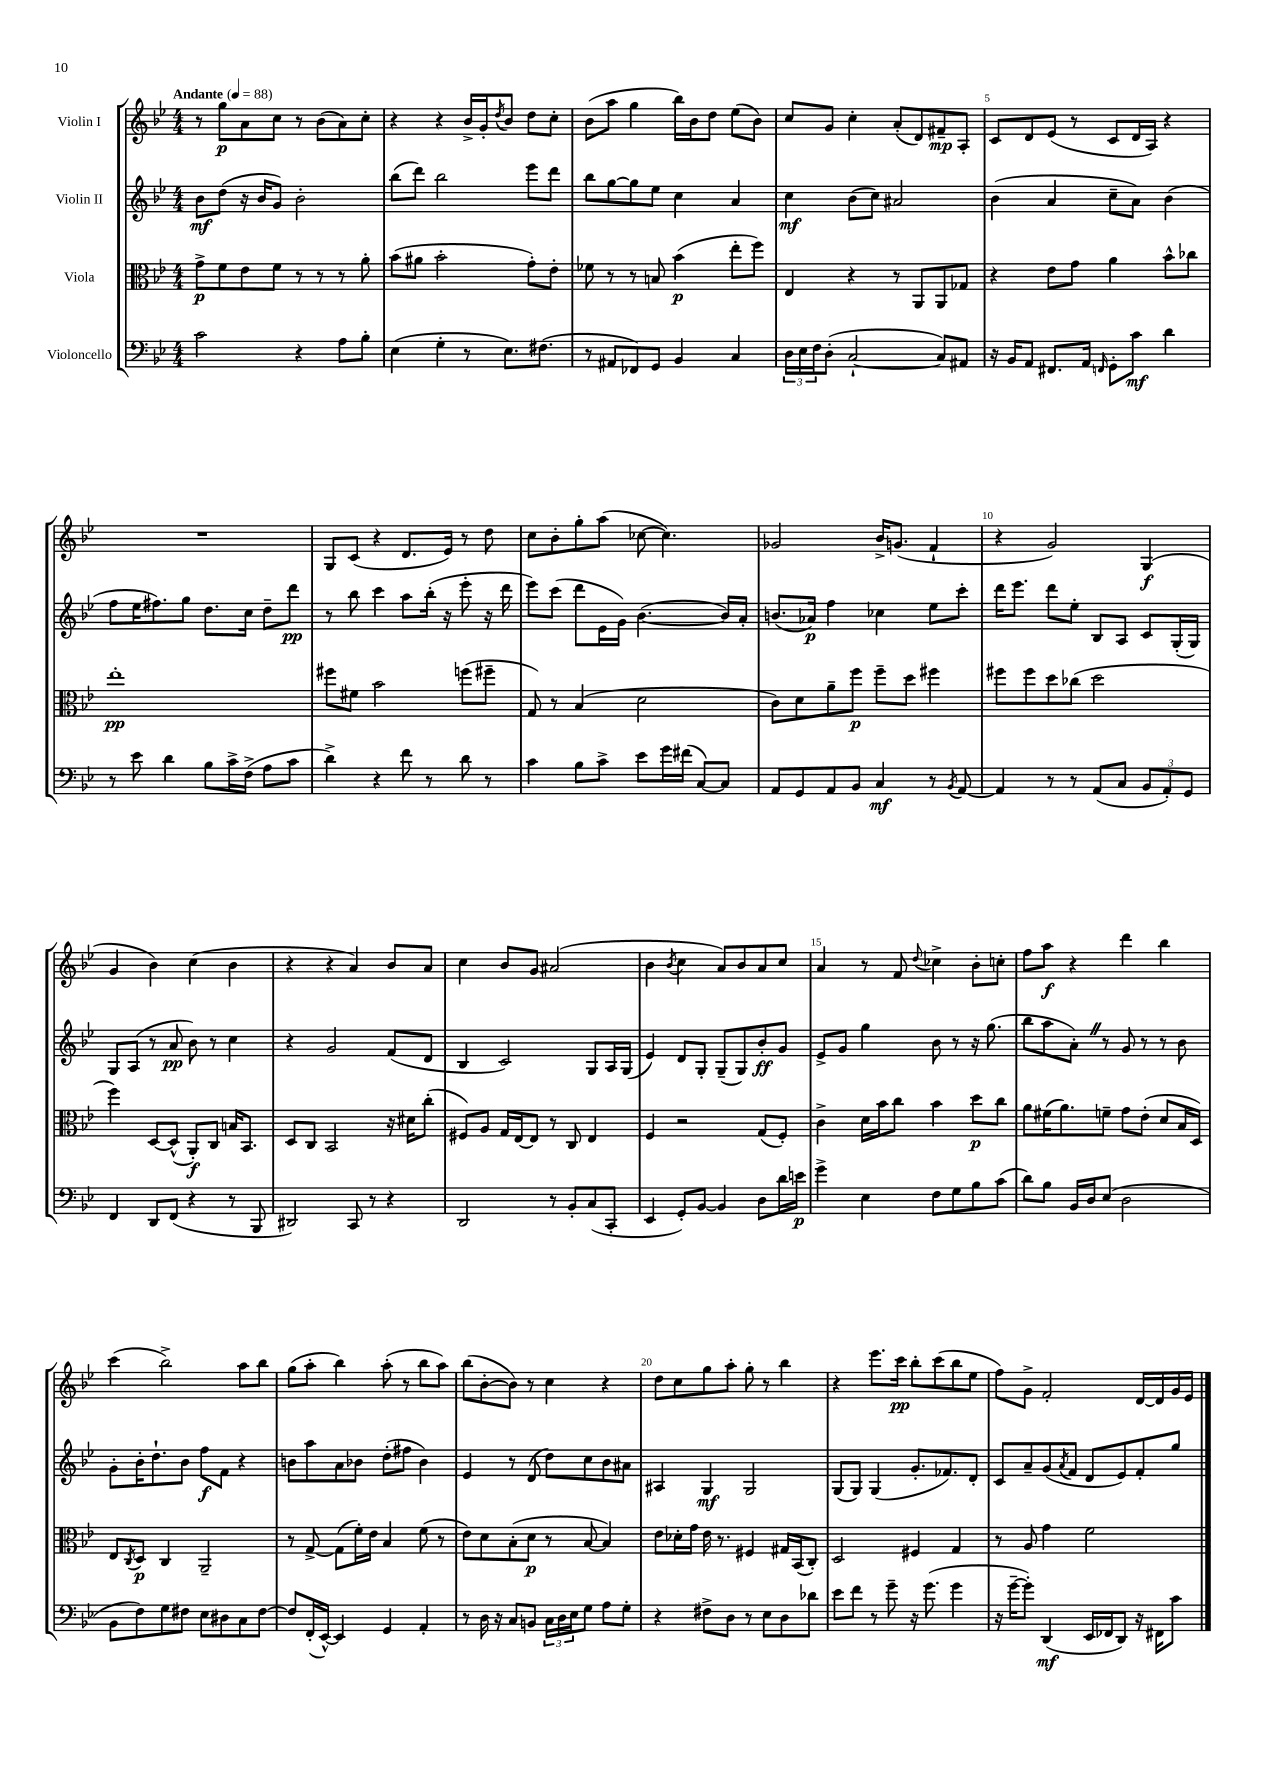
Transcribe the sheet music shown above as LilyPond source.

<<
\new StaffGroup <<
\new Staff = "s0" \with { instrumentName = "Violin I" } {
    \clef treble \key bes \major \numericTimeSignature \time 4/4 \tempo "Andante" 4 = 88
    r8 g''8\p a'8 c''8 r8 bes'8( a'8) c''8-. |
    r4 r4 bes'16-> g'16-. \acciaccatura { d''8 } bes'8 d''8 c''8-. |
    bes'8( a''8 g''4 bes''16) bes'16 d''8 ees''8( bes'8) |
    c''8 g'8 c''4-. a'8-.( d'8) fis'8--\mp a8-. |
    c'8 d'8 ees'8( r8 c'8 d'16 a16) r4 |
    R1 |
    g8 c'8( r4 d'8. ees'16) r8 d''8 |
    c''8 bes'8-. g''8-. a''8( ces''8~ ces''4.) |
    ges'2 bes'16-> g'8.( f'4-! |
    r4 g'2) g4\f( |
    g'4 bes'4) c''4( bes'4 |
    r4 r4 a'4) bes'8 a'8 |
    c''4 bes'8 g'8 ais'2( |
    bes'4 \acciaccatura { bes'8 } c''4 a'8) bes'8 a'8 c''8 |
    a'4 r8 f'8 \appoggiatura { d''8 } ces''4-> bes'8-. c''8-. |
    f''8 a''8\f r4 d'''4 bes''4 |
    c'''4( bes''2->) a''8 bes''8 |
    g''8( a''8-. bes''4) a''8-.( r8 bes''8 a''8) |
    bes''8( bes'8~-. bes'8) r8 c''4 r4 |
    d''8 c''8 g''8 a''8-. g''8-. r8 bes''4 |
    r4 ees'''8. c'''16\pp bes''8-. c'''8( bes''8 ees''8 |
    f''8) g'8-> f'2-. d'16~ d'16 g'16 ees'16 \bar "|." |
}
\new Staff = "s1" \with { instrumentName = "Violin II" } {
    \clef treble \key bes \major \numericTimeSignature \time 4/4
    bes'8\mf d''8( r16 bes'16 g'8) bes'2-. |
    bes''8( d'''8) bes''2 ees'''8 d'''8 |
    bes''8 g''8~ g''8 ees''8 c''4 a'4 |
    c''4\mf bes'8( c''8) ais'2 |
    bes'4( a'4 c''8-- a'8) bes'4( |
    f''8 ees''16 fis''8.) g''8 d''8. c''16 d''8-- d'''8\pp |
    r8 bes''8 c'''4 a''8 bes''16-.( r16 ees'''8-. r16 d'''16 |
    ees'''8) c'''8( d'''8 ees'16 g'16) bes'4.~( bes'16) a'16-. |
    b'8.( aes'16\p) f''4 ces''4 ees''8 c'''8-. |
    d'''16 ees'''8. d'''8 ees''8-. bes8 a8 c'8 g16-.( g16) |
    g8 a8( r8 a'8\pp bes'8) r8 c''4 |
    r4 g'2 f'8( d'8 |
    bes4 c'2) g8 a16 g16( |
    ees'4) d'8 g8-. g8--( g8) bes'8-.\ff g'8 |
    ees'8-> g'8 g''4 bes'8 r8 r16 g''8.( |
    bes''8 a''8 a'8-.) \once \override BreathingSign.text = \markup { \musicglyph "scripts.caesura.straight" } \breathe r8 g'8 r8 r8 bes'8 |
    g'8-. bes'16-. d''8.-! bes'8 f''8\f f'8 r4 |
    b'8 a''8 a'8 bes'8 d''8-.( fis''8 bes'4) |
    ees'4 r8 d'8( d''8) c''8 bes'8 ais'8 |
    ais4 g4\mf g2 |
    g8( g8) g4( g'8.-. fes'8.) d'8-. |
    c'8 a'8-- g'8( \acciaccatura { a'8 } f'8 d'8 ees'8) f'8-. g''8 \bar "|." |
}
\new Staff = "s2" \with { instrumentName = "Viola" } {
    \clef alto \key bes \major \numericTimeSignature \time 4/4
    g'8->\p f'8 ees'8 f'8 r8 r8 r8 a'8-. |
    bes'8( ais'8 bes'2-. g'8-.) ees'8-. |
    fes'8 r8 r8 b8 bes'4\p( ees''8-. f''8) |
    ees4 r4 r8 a,8 a,8 ges8 |
    r4 ees'8 g'8 a'4 bes'8-^ ces''8 |
    ees''1-.\pp |
    fis''8 fis'8 bes'2 f''8( fis''8-- |
    g8) r8 bes4( d'2 |
    c'8) d'8 a'8-- f''8\p f''8-- d''8 fis''4 |
    fis''8 fis''8 d''8 ces''8( d''2 |
    f''4) d8~ d8-^( a,8-.\f) c8 b16 bes,8. |
    d8 c8 bes,2 r16 dis'16 c''8-.( |
    fis8) a8 g16 ees16~ ees8 r8 c8 ees4 |
    f4 r2 g8( f8-.) |
    c'4-> d'16 bes'16 c''8 bes'4 d''8\p c''8 |
    a'8 fis'16( a'8.) f'8-- g'8 ees'8-.( d'8 bes16 d16) |
    ees8 \acciaccatura { c8 } d8\p c4 a,2-- |
    r8 g8~-> g8( f'16-.) ees'16 bes4 f'8( r8 |
    ees'8) d'8 bes8-.( d'8\p r8 bes8~ bes4) |
    ees'8 des'16-. g'16 ees'16 r8. fis4 gis16 bes,16( c8-.) |
    d2 fis4 g4 |
    r8 a8 g'4 f'2 \bar "|." |
}
\new Staff = "s3" \with { instrumentName = "Violoncello" } {
    \clef bass \key bes \major \numericTimeSignature \time 4/4
    c'2 r4 a8 bes8-. |
    ees4( g4-. r8 ees8.) fis8.( |
    r8 ais,8 fes,8) g,8 bes,4 c4 |
    \tuplet 3/2 { d16 ees16 f16 } d8-.( c2~-! c8) ais,8 |
    r16 bes,16 a,8 fis,8. a,16 \grace { f,16 } g,8-. c'8\mf d'4 |
    r8 ees'8 d'4 bes8 c'16-> f16->( a8 c'8 |
    d'4->) r4 f'8 r8 d'8 r8 |
    c'4 bes8 c'8-> ees'8 g'16 fis'16( c8~) c8 |
    a,8 g,8 a,8 bes,8 c4\mf r8 \acciaccatura { bes,8 } a,8~ |
    a,4 r8 r8 a,8( c8 \tuplet 3/2 { bes,8 a,8-.) g,8 } |
    f,4 d,8 f,8( r4 r8 bes,,8 |
    dis,2) c,8 r8 r4 |
    d,2 r8 bes,8-. c8( c,8-. |
    ees,4 g,8-.) bes,8~ bes,4 d8 d'16 e'16\p |
    g'4-> ees4 f8 g8 bes8 c'8( |
    d'8) bes8 bes,16 d16 ees8( d2 |
    bes,8 f8) g8 fis8 ees8 dis8 c8 fis8~ |
    fis8 f,16-.( ees,16~-^) ees,4 g,4 a,4-. |
    r8 d16 r16 c8 b,8 \tuplet 3/2 { c16 d16 ees16 } g8 a8 g8-. |
    r4 fis8-> d8 r8 ees8 d8 des'8 |
    ees'8 f'8 r8 g'8-- r16 g'8.( g'4 |
    r16 g'16~-- g'8-.) d,4\mf( ees,16 fes,16 d,8) r16 fis,16 c'8 \bar "|." |
}
>>
>>
\layout { \context { \Score \override BarNumber.break-visibility = ##(#f #t #t) barNumberVisibility = #(every-nth-bar-number-visible 5) } }
